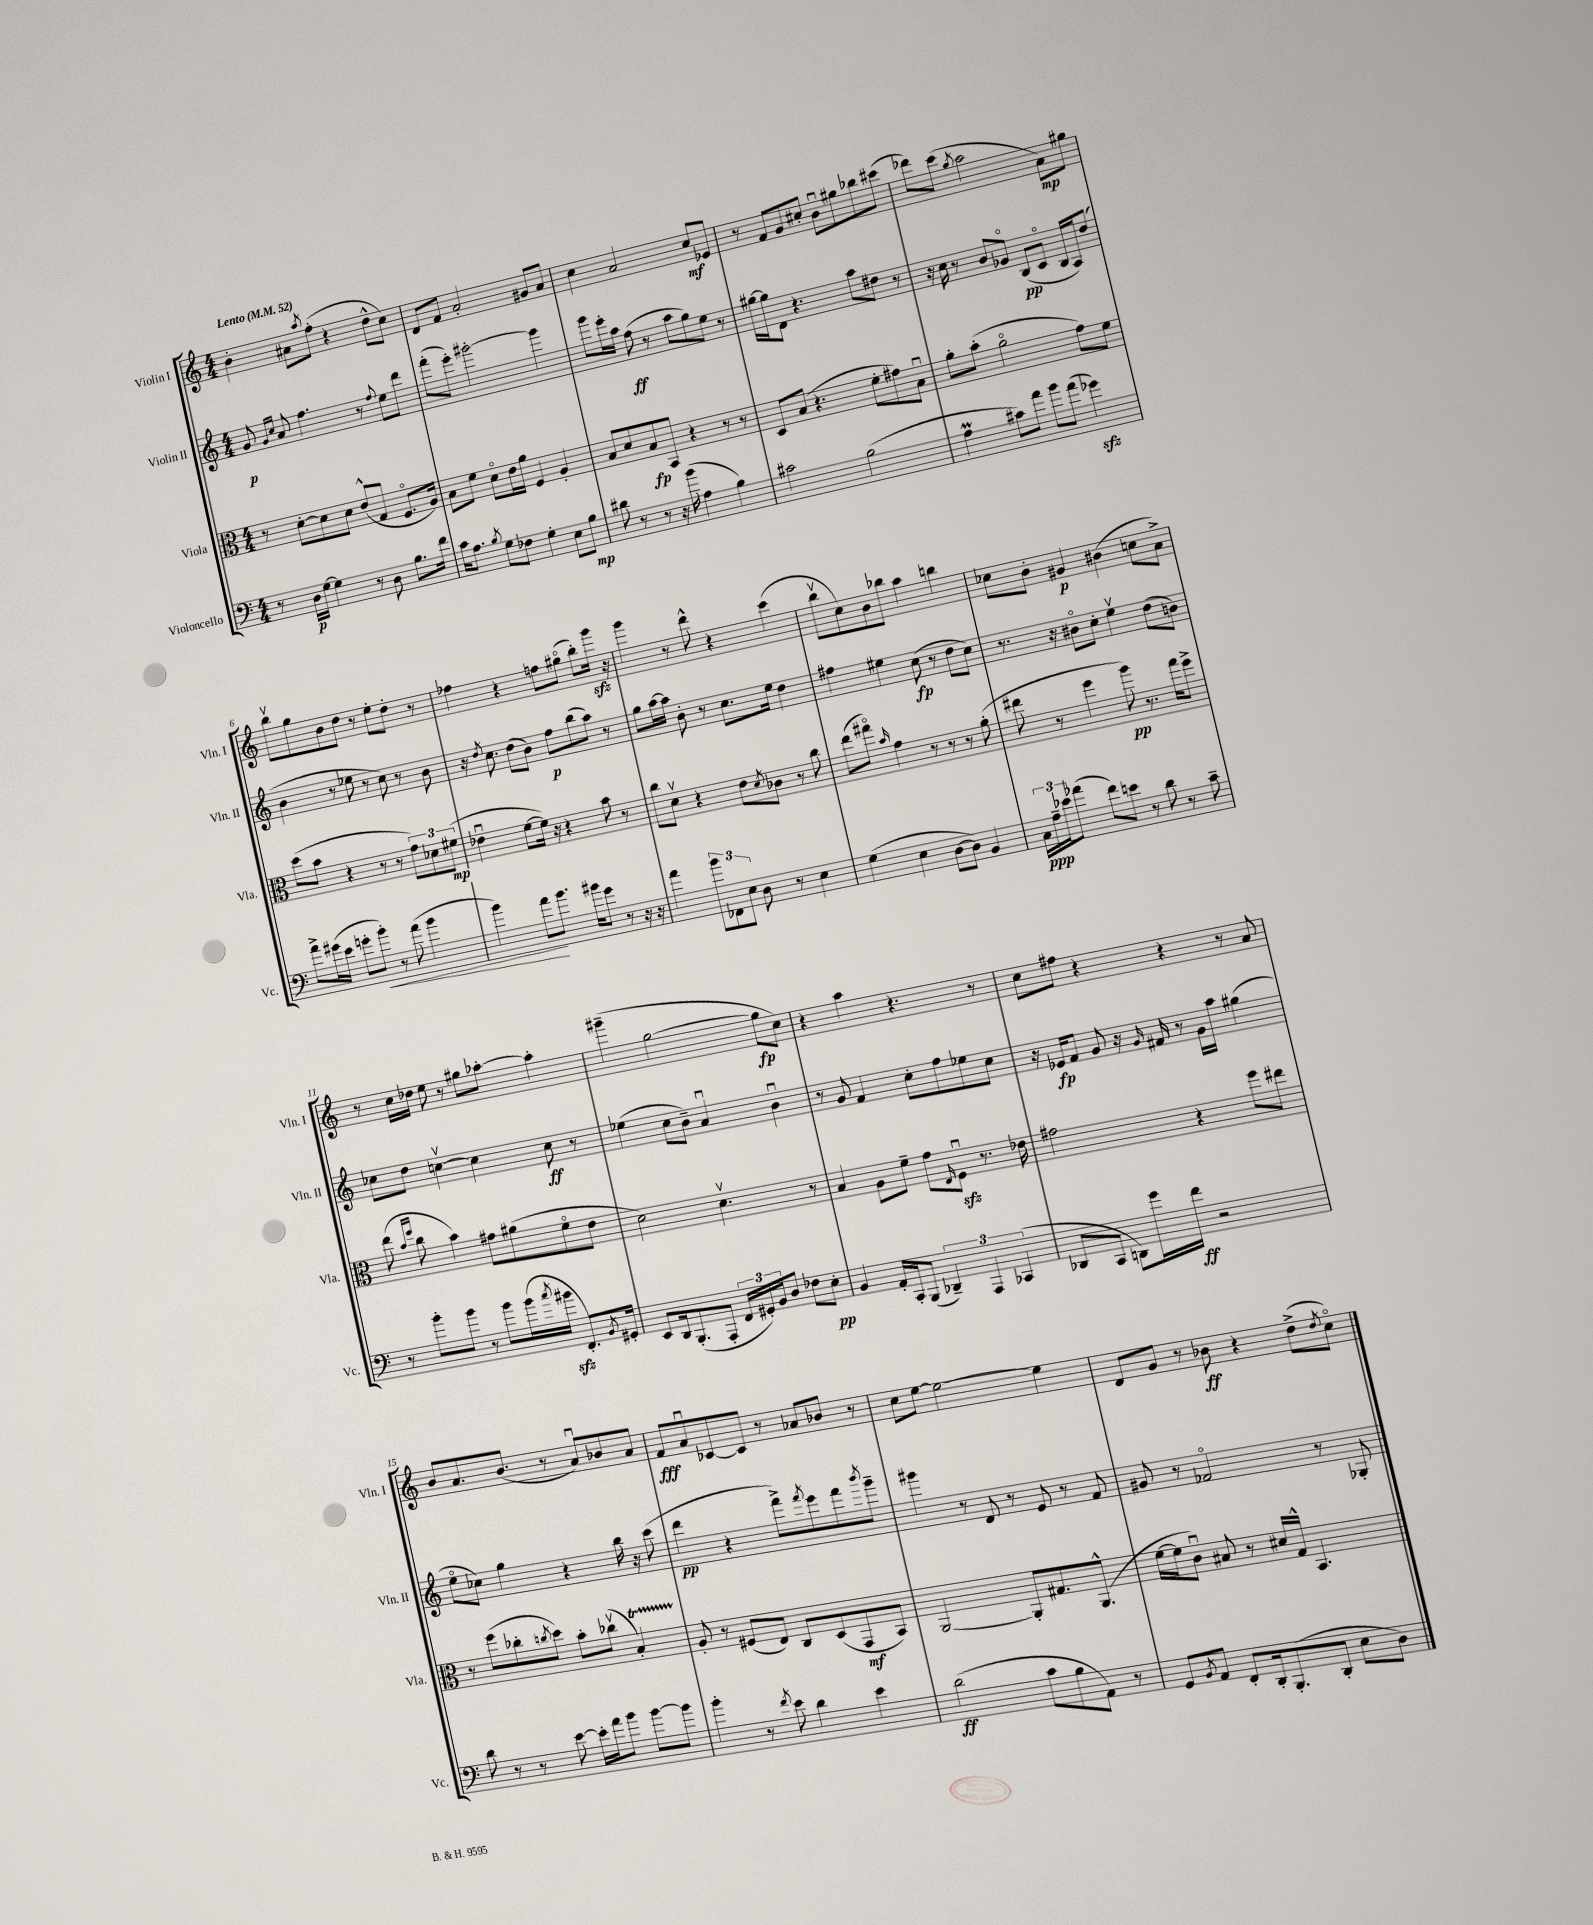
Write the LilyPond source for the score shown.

<<
\new StaffGroup <<
\new Staff = "s0" \with { instrumentName = "Violin I" shortInstrumentName = "Vln. I" } {
    \clef treble \key c \major \numericTimeSignature \time 4/4 \tempo "Lento" 4 = 52
    b'4-. ais'8 \acciaccatura { a''8 } f''8-.( r4 d''8-^ c''8) |
    d'8 f'8 a'2-. gis'8 a'8 |
    c''4 a'2 c''8\mf ees'8 |
    r8 f'8 g'8 cis''8-. b'8\downbow gis''8 bes''8 cis'''8( |
    des'''8) c'''8( \acciaccatura { g''8 } a''2 a'8\mp) gis''8 |
    b''8\upbow g''8 b'8 d''8 r8 e''8-. d''8-. r8 |
    fes''4 r4 f''8 gis''8\flageolet( b''8-.) g'''16\sfz r16 |
    g'''4 r8 d'''8-^ r4 c'''4( |
    b''8\upbow c''8) b'8 bes''8 a''4 b''4 |
    ces''8 b'8-. gis'4\p bis'4( c''8 a'8->) |
    r8 c''16 des''16 e''8 r8 gis''8 aes''8~-. aes''4-. |
    gis'''4--( g''2~ g''8\fp c''8) |
    r4 a''4 r4. r8 |
    c''8 fis''8 r4 r4 r8 a'8 |
    b'8 a'8. b'8.( r8 a'8\downbow) bes'8 a'8 |
    f'8\fff a'8\downbow ces'8~ ces'8 r8 aes'8 bes'8 r8 |
    c''8 e''8~ e''2~ e''4 |
    d'8 g'8 r8 bes'8\ff r4 d''8->( \acciaccatura { d''8 } c''8\flageolet) \bar "|." |
}
\new Staff = "s1" \with { instrumentName = "Violin II" shortInstrumentName = "Vln. II" } {
    \clef treble \key c \major \numericTimeSignature \time 4/4
    g'8\p \grace { g'16 c''16 } a'8 f''4. r8 \appoggiatura { f''8 } e''8 d'''8 |
    f'''8-.( e'''8-.) gis'''2~-. gis'''4 |
    g'''8 e'''16-. a''16 f''8\ff( r8 a''8 g''8) e''8 r8 |
    gis''16~ gis''16 d'8 r4. a''8 dis''8 r8 |
    r16 c''16 r8 b'8 ges'8\flageolet b8\pp( c'8\flageolet b16 a16) d''8( |
    b'4 r8 ees''8 r8 c''8) r8 b'8 |
    r16 \acciaccatura { d''8 } c''8. d''8( b'8) f''8\p b''8( a''8) r8 |
    g''8 a''16~ a''16 b'8-. r8 c''8. e''16 d''4 |
    fis''4 eis''4 c''8\fp( r8 d''8 c''8) |
    r8. r16 bis'8\flageolet c''8-. e''4\upbow d''8( b'8) |
    ces''8 d''8 c''4~\upbow c''4 c''8\ff r8 |
    ees''4( c''8 b'8--) a'4\downbow b'4\downbow |
    r8 g'8 f'4 c''8-. f''8 ees''8 c''8 |
    r16 ees'16\fp f'8 g'8 r16 \grace { g'16 } fis'16 r8 g'16 a''16 gis''4( |
    e''8\flageolet ces''8) g''4 r4 b''16 r16 c'''8( |
    d'''4\pp r4 f'''8->) \acciaccatura { f'''8 } e'''8 f'''8 \acciaccatura { b'''8 } g'''8-- |
    gis'''4 r8 d'8 r8 e'8 r8 f'8 |
    gis'8 r8 fes'2\flageolet r8 ges8-. \bar "|." |
}
\new Staff = "s2" \with { instrumentName = "Viola" shortInstrumentName = "Vla." } {
    \clef alto \key c \major \numericTimeSignature \time 4/4
    r8 d'8~-. d'8 d'8 e'8-^( g8 f8.\flageolet a16) |
    b8 f'8 d'8\flageolet e'16 a'16 f4 a4-. |
    b8 d'8 b8\fp b,8 r4 r8 r8 |
    d8 b8( r4. f'8-. gis'8) b8\downbow |
    a'8-. b'8-.( a'2\flageolet g'8) f'8 |
    d''8( b'8 r4 r8 r8 \tuplet 3/2 { g'8) des'8 fis'8\mp( } |
    ees'4\downbow f'8~ f'16) r16 r4 b'8 r8 |
    c''8 d'8\upbow r4 e'8 \acciaccatura { d'8 } ces'8 r8 c''8 |
    e''8( gis''8\flageolet) \grace { b'16 } g'4 r8 r8 r8 a'8-.( |
    eis''8 r8 f''4 a''8\pp) r8. g''16 f''8-> |
    e''8( \grace { b'16 f''16 } c''8 b'4) gis'8 ais'8( f'8\flageolet e'8 |
    d'2) d'4.\upbow r8 |
    b4 a8 f'8-- g'8 \grace { e16 } f8\downbow\sfz r8. ees'16 |
    gis'2 r4 f''8 eis''8 |
    r8 f''8( ces''8-. \acciaccatura { c''8 } d''8) b'8-. ces''8\upbow( b4-.\startTrillSpan) |
    a8-.\stopTrillSpan r8 fis8( e8) c8 d8( g,8\mf b,8) |
    a,2~ a,8-. gis8. a,8.-^( |
    f'16~ f'16 c'8\downbow) bis8 r8 dis'16 g16-^ b,4. \bar "|." |
}
\new Staff = "s3" \with { instrumentName = "Violoncello" shortInstrumentName = "Vc." } {
    \clef bass \key c \major \numericTimeSignature \time 4/4
    r8 d16\p g16~ g4 r8 d8 b8. f'16 |
    c'16 a8. \acciaccatura { b8 } g8 fes8 g4-. e8 b8\mp |
    dis'8 r8 r8 r16 b'16( a4 b4) |
    cis'2 b2( |
    a4\prall cis'8) a'8 b'8 a'8( ges'4\sfz) |
    a'8-> gis'16( e'16 g'8-. b'8-.\<) r8 a'8( b'4 |
    b'4) a'8\! b'8. bis'16 g'8 r8 r16 r16 |
    a'4 \tuplet 3/2 { b'8 fes,8 e8 } d8 r8 e4 |
    g4( e4 d8~ d8) b,4 |
    \tuplet 3/2 { c16\ppp a16-- ees'16 } aes'8( f'8) e'8 r8 d'8 r8 c'8-- |
    r8 b'8-. b'8 r8 b'8 b'16( \acciaccatura { c''8 } bis'16\sfz f,8.-.) \acciaccatura { b,8 } gis,16-. |
    e,8 d,16 b,,8.-.( a,,8-. \tuplet 3/2 { f,16 gis,16-.) b,16 } d8 fes8 e8-.\pp |
    b,4 a,16-. c,16-. b,,8( \tuplet 3/2 { des,4--) a,,4 ces,4( } |
    des,8 c,8 d,8) g'16 f'16\ff r2 |
    d'8 r8 r8 e'8~ e'16-. a'16 b'8 b'8~ b'8 |
    b'4-. r8 \acciaccatura { f'8 } e'8 d'4 e'4 |
    d'2\ff( c'8 b8 a,8) r8 |
    g,8 \acciaccatura { b,8 } a,8 f,8-. d,16-. b,,8.-.( d,8-. e8 d8) \bar "|." |
}
>>
>>
